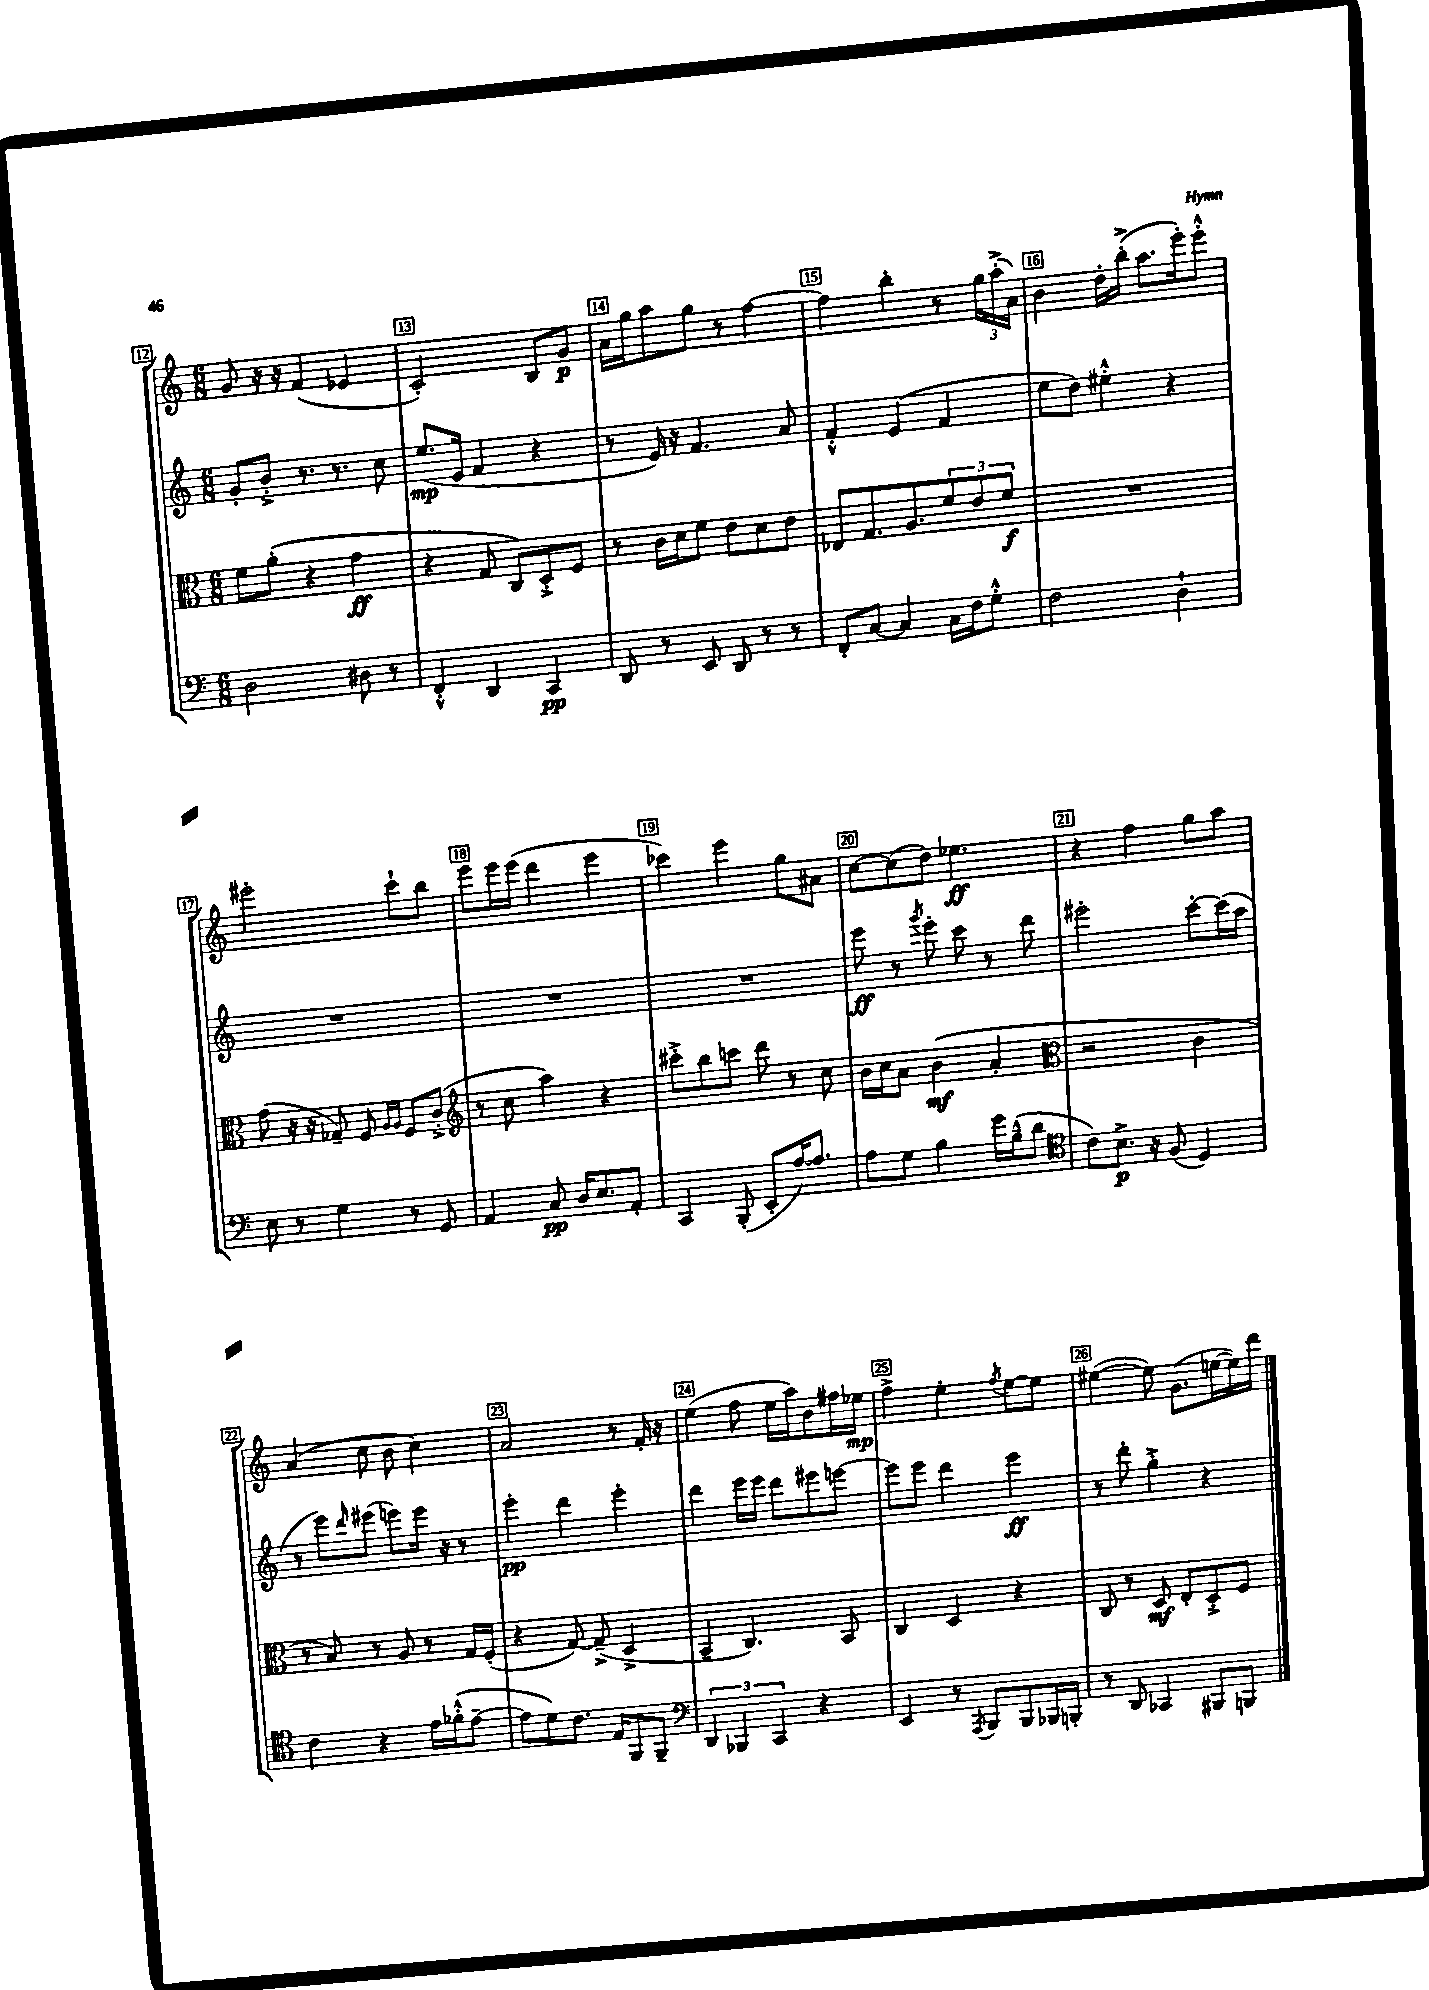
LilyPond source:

<<
\new StaffGroup <<
\new Staff = "s0" {
    \clef treble \key c \major \numericTimeSignature \time 6/8
    g'8 r16 r16 f'4( ees'4 |
    c'2-.) b8 g'8\p |
    a'16 g''16 a''8 g''8 r8 f''4~ |
    f''4 b''4-. r8 \tuplet 3/2 { g''16 a''16-.->( a'16) } |
    b'4 d''16-. b''16-.->( a''8. e'''16-.) e'''8-.-^ |
    eis'''2-. c'''8-! b''8 |
    e'''8 e'''16 e'''16( d'''4 e'''4 |
    ces'''4) e'''4 g''8 ais'8 |
    c''8~ c''8( d''8) ees''4.\ff |
    r4 f''4 g''8 a''8 |
    a'4( c''8 b'8 c''4) |
    a'2 r8 f'16-. r16 |
    e''4( f''8 e''16 a''16) b'8 fis''16 ees''16\mp |
    f''4-> e''4-. \acciaccatura { f''8 } e''8~ e''8 |
    eis''4~( eis''8) g'8.( e''16~ e''16) d'''16 \bar "|." |
}
\new Staff = "s1" {
    \clef treble \key c \major \numericTimeSignature \time 6/8
    g'8-. b'8-.-> r8. r8. c''8 |
    e''8.\mp( e'16 f'4 r4 |
    r8 e'16) r16 f'4. a'8 |
    f'4-.-^ e'4( f'4 |
    e''8 d''8) eis''4-.-^ r4 |
    R2. |
    R2. |
    R2. |
    e'''8\ff r8 \acciaccatura { g'''8 } e'''8-. c'''8 r8 d'''8 |
    eis'''2-. c'''8~-. c'''16( a''16 |
    r8 e'''8) \grace { d'''16 } eis'''8( e'''8) e'''16 r16 r8 |
    e'''4-.\pp d'''4 e'''4-. |
    d'''4 e'''16 e'''16 d'''8 eis'''8 e'''8~ |
    e'''8 e'''8 d'''4 e'''4\ff |
    r8 d'''8-. g''4-.-> r4 \bar "|." |
}
\new Staff = "s2" {
    \clef alto \key c \major \numericTimeSignature \time 6/8
    f'8 a'8-.( r4 g'4\ff |
    r4 g8 c8) d8-.-> f8 |
    r8 c'16 d'16 f'8 e'8 d'8 e'8 |
    ees8 g8. a8. \tuplet 3/2 { f'8 e'8 f'8\f } |
    R2. |
    g'8( r16 r16 ges8--) f8 \grace { a16 a16 } f8 c'8-.->( |
    \clef treble r8 c''8 a''4) r4 |
    cis'''8-.-> b''8 c'''8 d'''8 r8 c''8 |
    b'16 c''16 a'8 b'4\mf( a'4-. |
    \clef alto r2 c'4 |
    r8 b8) r8 a8 r8 g16 f16-.( |
    r4 g8~) g8--->( d4-> |
    b,4-- c4.) b,8 |
    c4 d4 r4 |
    c8 r8 d8\mf e8-. d8-.-> f8 \bar "|." |
}
\new Staff = "s3" {
    \clef bass \key c \major \numericTimeSignature \time 6/8
    d2 dis8 r8 |
    f,4-.-^ d,4 c,4\pp |
    d,8 r8 e,8 d,8 r8 r8 |
    f,8-. c8~ c4 c16 f16 g8-.-^ |
    f2 d4-! |
    e8 r8 g4 r8 g,8 |
    a,4 c8\pp d16 e8. a,8-. |
    c,4 b,,8-.( e,8-. a16~) a8. |
    a8 g8 b4 g'16 b16---^( d'8 |
    \clef tenor c'8) b8.->\p r16 f8( d4) |
    c'4 r4 e'16 fes'16-.-^( e'8~-- |
    e'8 d'8) c'8. e16 f,8 f,8-- |
    \clef bass \tuplet 3/2 { d,4 bes,,4 c,4 } r4 |
    e,4 r8 \acciaccatura { a,,8 } b,,8 b,,8 bes,,16 b,,16-. |
    r8 d,8 ces,4 bis,,8 b,,8 \bar "|." |
}
>>
>>
\layout { \context { \Score currentBarNumber = #12 \override BarNumber.break-visibility = ##(#f #t #t) barNumberVisibility = #all-bar-numbers-visible \override BarNumber.stencil = #(make-stencil-boxer 0.1 0.3 ly:text-interface::print) } }
